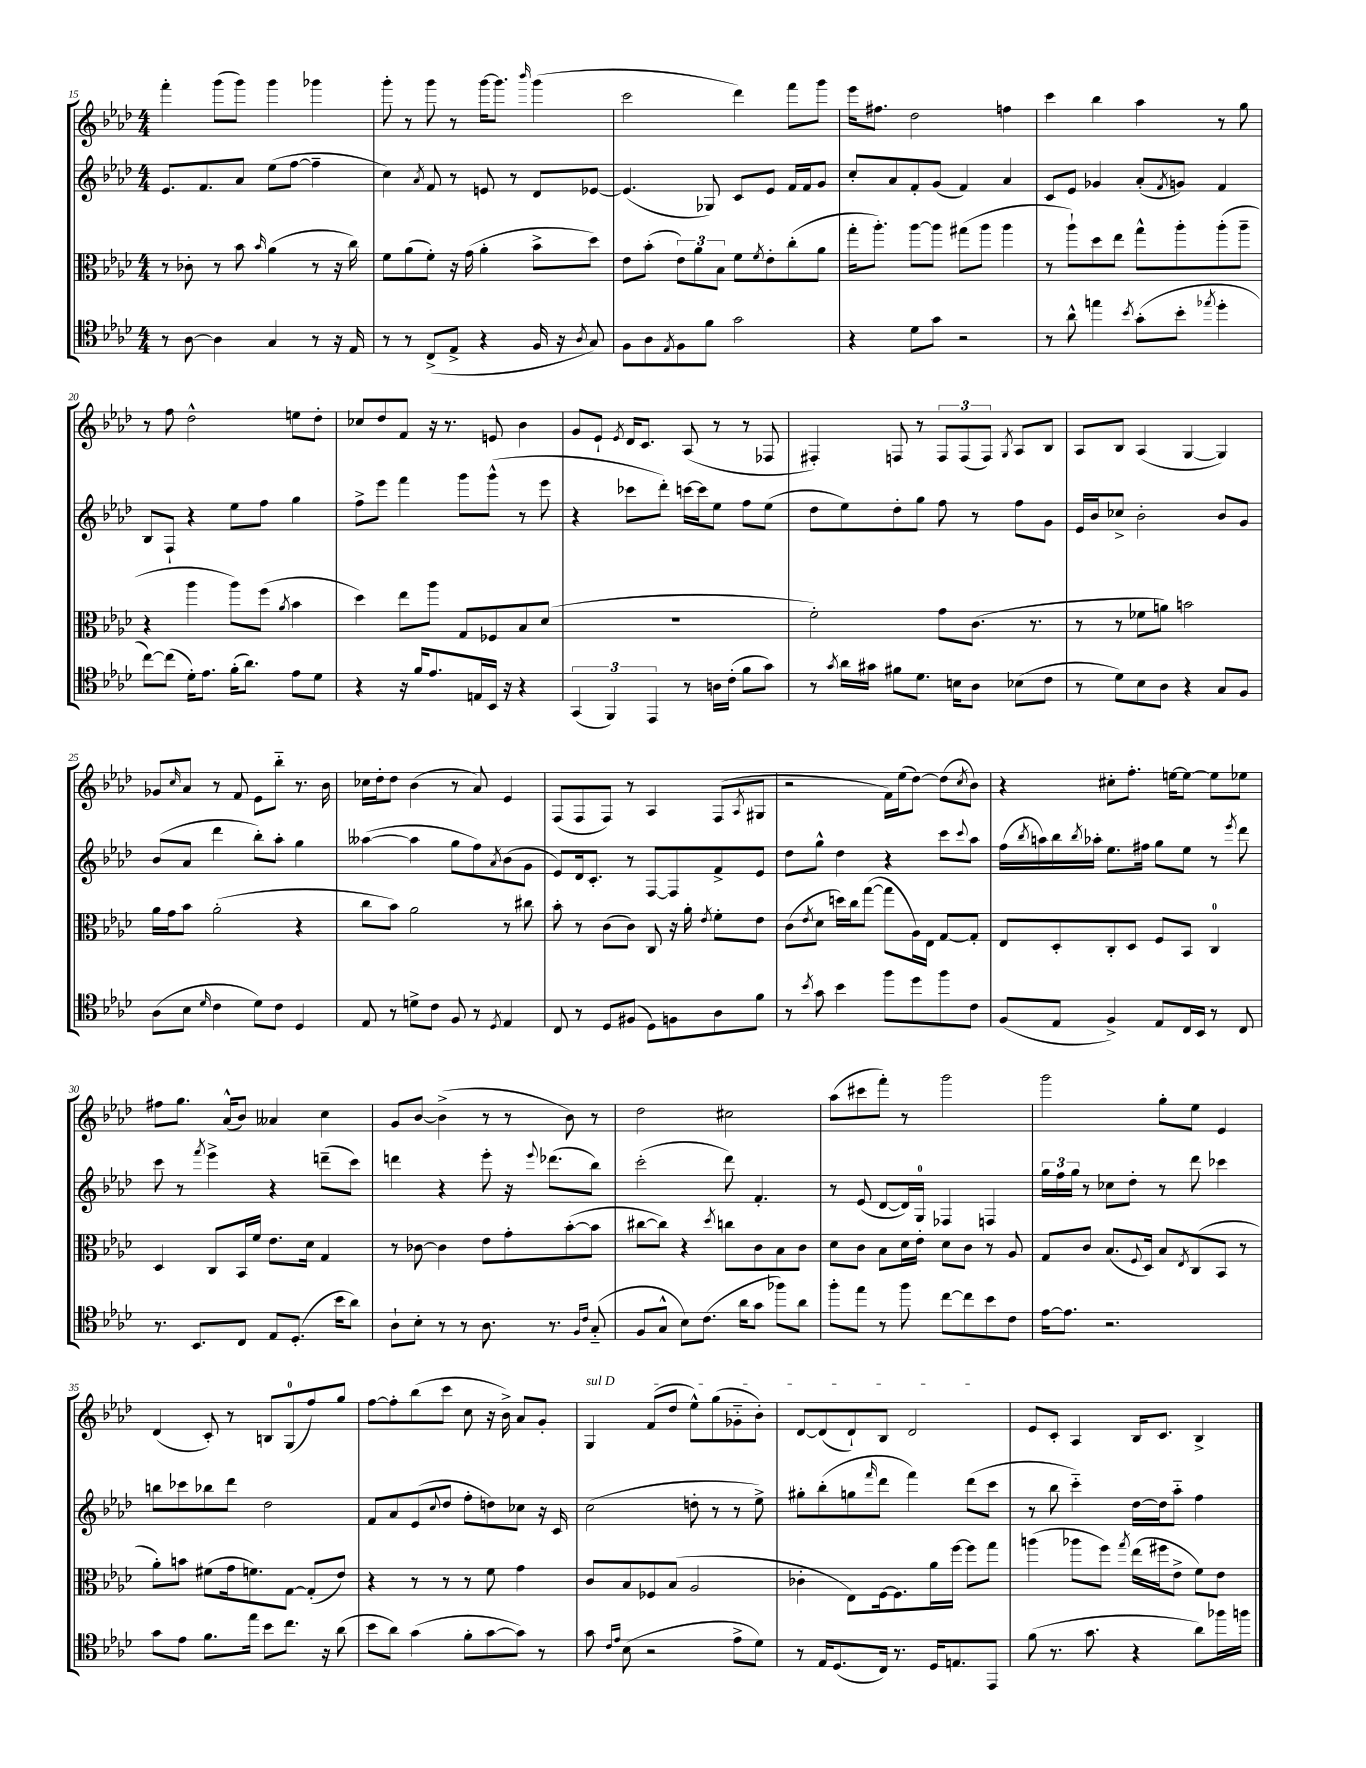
<<
\new StaffGroup <<
\new Staff = "s0" {
    \clef treble \key aes \major \numericTimeSignature \time 4/4
    f'''4-. g'''8( g'''8) g'''4 ges'''4 |
    g'''8-. r8 g'''8 r8 g'''16~ g'''8. \grace { bes'''16 } g'''4( |
    c'''2 des'''4) f'''8 g'''8 |
    ees'''16 fis''8. des''2 f''4 |
    c'''4 bes''4 aes''4 r8 g''8 |
    r8 f''8 des''2-^ e''8 des''8-. |
    ces''8 des''8 f'8 r16 r8. e'8 bes'4 |
    g'8 ees'8-! \acciaccatura { ees'8 } des'16 c'8. aes8( r8 r8 fes8 |
    fis4-.) f8 r8 \tuplet 3/2 { f8 f8( f8) } \acciaccatura { g8 } aes8 bes8 |
    aes8 bes8 aes4( g4~ g4) |
    ges'8 \grace { c''16 } aes'8 r8 f'8 ees'8 bes''8-_ r8. bes'16 |
    ces''16 des''16-. des''8 bes'4( r8 aes'8) ees'4 |
    f8( f8 f8) r8 aes4 f8( \acciaccatura { aes8 } gis8 |
    r2 f'16) ees''16( des''8~) des''8( \acciaccatura { c''8 } bes'8) |
    r4 cis''8-. f''8.-. e''16~ e''8~ e''8 ees''8 |
    fis''8 g''8. aes'16-^( bes'8) aeses'4 c''4 |
    g'8 bes'8~ bes'4->( r8 r8 bes'8) r8 |
    des''2 cis''2 |
    aes''8( cis'''8 f'''8-.) r8 g'''2 |
    g'''2 g''8-. ees''8 ees'4 |
    des'4( c'8-.) r8 b8 g8-0( f''8) g''8 |
    f''8~ f''8-. bes''8( c'''8 c''8 r16 bes'16->) aes'8 g'8-. |
    \once \override TextSpanner.bound-details.left.text = \markup { \italic "sul D" } g4\startTextSpan f'8( des''8 ees''8-^) g''8( ges'8-_ bes'8-.) |
    des'8~ des'8( des'8-!) bes8 des'2\stopTextSpan |
    ees'8 c'8-. aes4 bes16 c'8. bes4-> \bar "|." |
}
\new Staff = "s1" {
    \clef treble \key aes \major \numericTimeSignature \time 4/4
    ees'8. f'8. aes'8 ees''8( f''8~ f''4-- |
    c''4) \acciaccatura { aes'8 } f'8 r8 e'8 r8 des'8 ees'8~ |
    ees'4.( ges8) c'8 ees'8 f'16 f'16 g'8 |
    c''8-. aes'8 f'8-. g'8( f'4) aes'4 |
    c'8 ees'8 ges'4 aes'8-.( \acciaccatura { f'8 } g'8) f'4 |
    bes8 f8-! r4 ees''8 f''8 g''4 |
    f''8-> ees'''8 f'''4 g'''8 g'''8-^( r8 ees'''8 |
    r4 ces'''8 des'''8-.) c'''16~ c'''16 ees''8 f''8 ees''8( |
    des''8 ees''8) des''8-. g''8 f''8 r8 f''8 g'8 |
    ees'16 bes'16 ces''8-> bes'2-. bes'8 g'8 |
    bes'8( aes'8 des'''4 bes''8-.) aes''8-. g''4 |
    aeses''4~( aeses''4 g''8 f''8) \acciaccatura { aes'8 } bes'8( g'8 |
    ees'8) des'16 c'8.-. r8 f8~ f8 f'8-> ees'8 |
    des''8 g''8-^ des''4 r4 c'''8 \appoggiatura { c'''8 } aes''8 |
    f''16( \acciaccatura { bes''8 } a''16) bes''16 \acciaccatura { bes''8 } aes''16-. ees''8. fis''16 g''8 ees''8 r8 \acciaccatura { ees'''8 } des'''8 |
    c'''8 r8 \acciaccatura { f'''8 } ees'''4-> r4 d'''8--( c'''8) |
    d'''4 r4 ees'''8-. r16 \appoggiatura { ees'''8 } des'''8.( bes''8) |
    c'''2-.( des'''8) f'4.-. |
    r8 ees'8( des'8~ des'16) g16-0 fes4 f4 |
    \tuplet 3/2 { g''16 f''16 g''16 } r8 ces''8 des''8-. r8 des'''8 ces'''4 |
    b''8 ces'''8 bes''8 des'''8 des''2 |
    f'8 aes'8 ees'8( \appoggiatura { c''8 } des''8 f''8-. d''8) ces''8 r16 c'16 |
    c''2( d''8-. r8 r8 ees''8->) |
    gis''8-. bes''8-.( g''8 \grace { f'''16 } des'''8 f'''4) des'''8( c'''8 |
    r8 bes''8 c'''4-_) des''16~ des''16 aes''8-_ f''4 \bar "|." |
}
\new Staff = "s2" {
    \clef alto \key aes \major \numericTimeSignature \time 4/4
    r8 ces'8-. r8 bes'8 \grace { bes'16 } aes'4( r8 r16 c''16) |
    f'8 aes'8( f'8-.) r16 g'16( aes'4-. bes'8-> des''8) |
    ees'8 bes'8-.( \tuplet 3/2 { ees'8) aes'8 bes8 } f'8 \acciaccatura { f'8 } ees'8-. c''8-.( aes'8 |
    g''16-. aes''8.-.) aes''8~ aes''8 gis''8( aes''8 aes''4 |
    r8 aes''8-!) des''8 ees''8 g''8-^ aes''8-. aes''8-.( aes''8-- |
    r4 aes''4 aes''8) f''8( \acciaccatura { aes'8 } bes'4 |
    des''4) ees''8 aes''8 g8 fes8 bes8 des'8( |
    R1 |
    f'2-.) g'8 c'8.( r8. |
    r8 r8 fes'8 a'8) b'2 |
    aes'16 g'16 bes'8 aes'2-.( r4 |
    c''8 bes'8) aes'2 r8 cis''8 |
    bes'8-. r8 c'8( c'8) c8 r16 aes'16-. \acciaccatura { ees'8 } f'8-. ees'8 |
    c'8( \acciaccatura { ees'8 } des'8 d''16) c''16 g''8~( g''8 aes16) ees16 g8~ g8-. |
    ees8 des8-. c8-. des8 f8 bes,8 c4-0 |
    des4 c8 bes,16 f'16 ees'8. des'16 g4 |
    r8 ces'8~ ces'4 ees'8 g'8-. bes'8~-.( bes'8 |
    cis''8~ cis''8) r4 \acciaccatura { des''8 } c''8 c'8 bes8 c'8 |
    des'8 c'8 bes8 des'16 ees'16-. des'8 c'8 r8 aes8 |
    g8 c'8 bes8.( \appoggiatura { f8 } des16) bes8 \acciaccatura { ees8 } c8( bes,8 r8 |
    aes'8-.) b'8 fis'8( g'16 f'8.) g8~ g8-.( ees'8) |
    r4 r8 r8 r8 f'8 g'4 |
    c'8 bes8 fes8 bes8( aes2 |
    ces'4-. ees8) f16~ f8. aes'16 f''16~ f''8 g''8 |
    a''4( aes''8 f''8) \acciaccatura { g''8 } ees''16( fis''16 ees'8-> f'8) ees'8 \bar "|." |
}
\new Staff = "s3" {
    \clef tenor \key aes \major \numericTimeSignature \time 4/4
    r8 aes8~ aes4 g4 r8 r16 ees16 |
    r8 r8 c8->( ees8-> r4 f16 r16 \acciaccatura { aes8 } g8) |
    f8 aes8 \acciaccatura { ees8 } f8 f'8 g'2 |
    r4 des'8 g'8 r2 |
    r8 aes'8-^ e''4 \acciaccatura { bes'8 } g'8-.( bes'8-. \acciaccatura { ees''8 } des''4-. |
    c''8~) c''8( des'16-.) ees'8. f'16-.( aes'8.) ees'8 des'8 |
    r4 r16 f'16 ees'8. e16 bes,16 r16 r4 |
    \tuplet 3/2 { g,4( f,4) ees,4 } r8 a16 c'16-.( f'8 g'8) |
    r8 \acciaccatura { g'8 } aes'16 gis'16 fis'8 des'8. b16 aes8 bes8( c'8 |
    r8 des'8) bes8 aes8 r4 g8 f8 |
    aes8( bes8 \grace { des'16 } c'4 des'8) c'8 des4 |
    ees8 r8 d'8-> c'8 f8 r8 \acciaccatura { des8 } ees4 |
    c8 r8 des8 fis8( des8) f8 aes8 f'8 |
    r8 \acciaccatura { bes'8 } g'8 bes'4 f''8 des''8 f''8 c'8 |
    f8( ees8 f4->) ees8 c16 bes,16 r8 c8 |
    r8. bes,8. c8 ees8 des8.-.( bes'16 aes'8) |
    aes8-! bes8-. r8 r8 aes8. r8. \grace { f16 c'16 } g8-_( |
    f8 g8-^ bes8) c'8.( aes'16 g'8 fes''8) aes'8 |
    f''8-. ees''8 r8 f''8 c''8~ c''8 bes'8 c'8 |
    ees'16~ ees'8. r2. |
    g'8 ees'8 f'8. ees''16 bes'8 c''8. r16 aes'8( |
    bes'8 aes'8) g'4( f'8-. g'8~ g'8) r8 |
    g'8 \grace { c'16 ees'16 } bes8( r2 ees'8-> des'8) |
    r8 ees16 des8.( c16) r8. des16 e8. ees,8 |
    f'8( r8. g'8. r4 aes'8) fes''16 f''16 \bar "|." |
}
>>
>>
\layout { \context { \Score currentBarNumber = #15 } }
